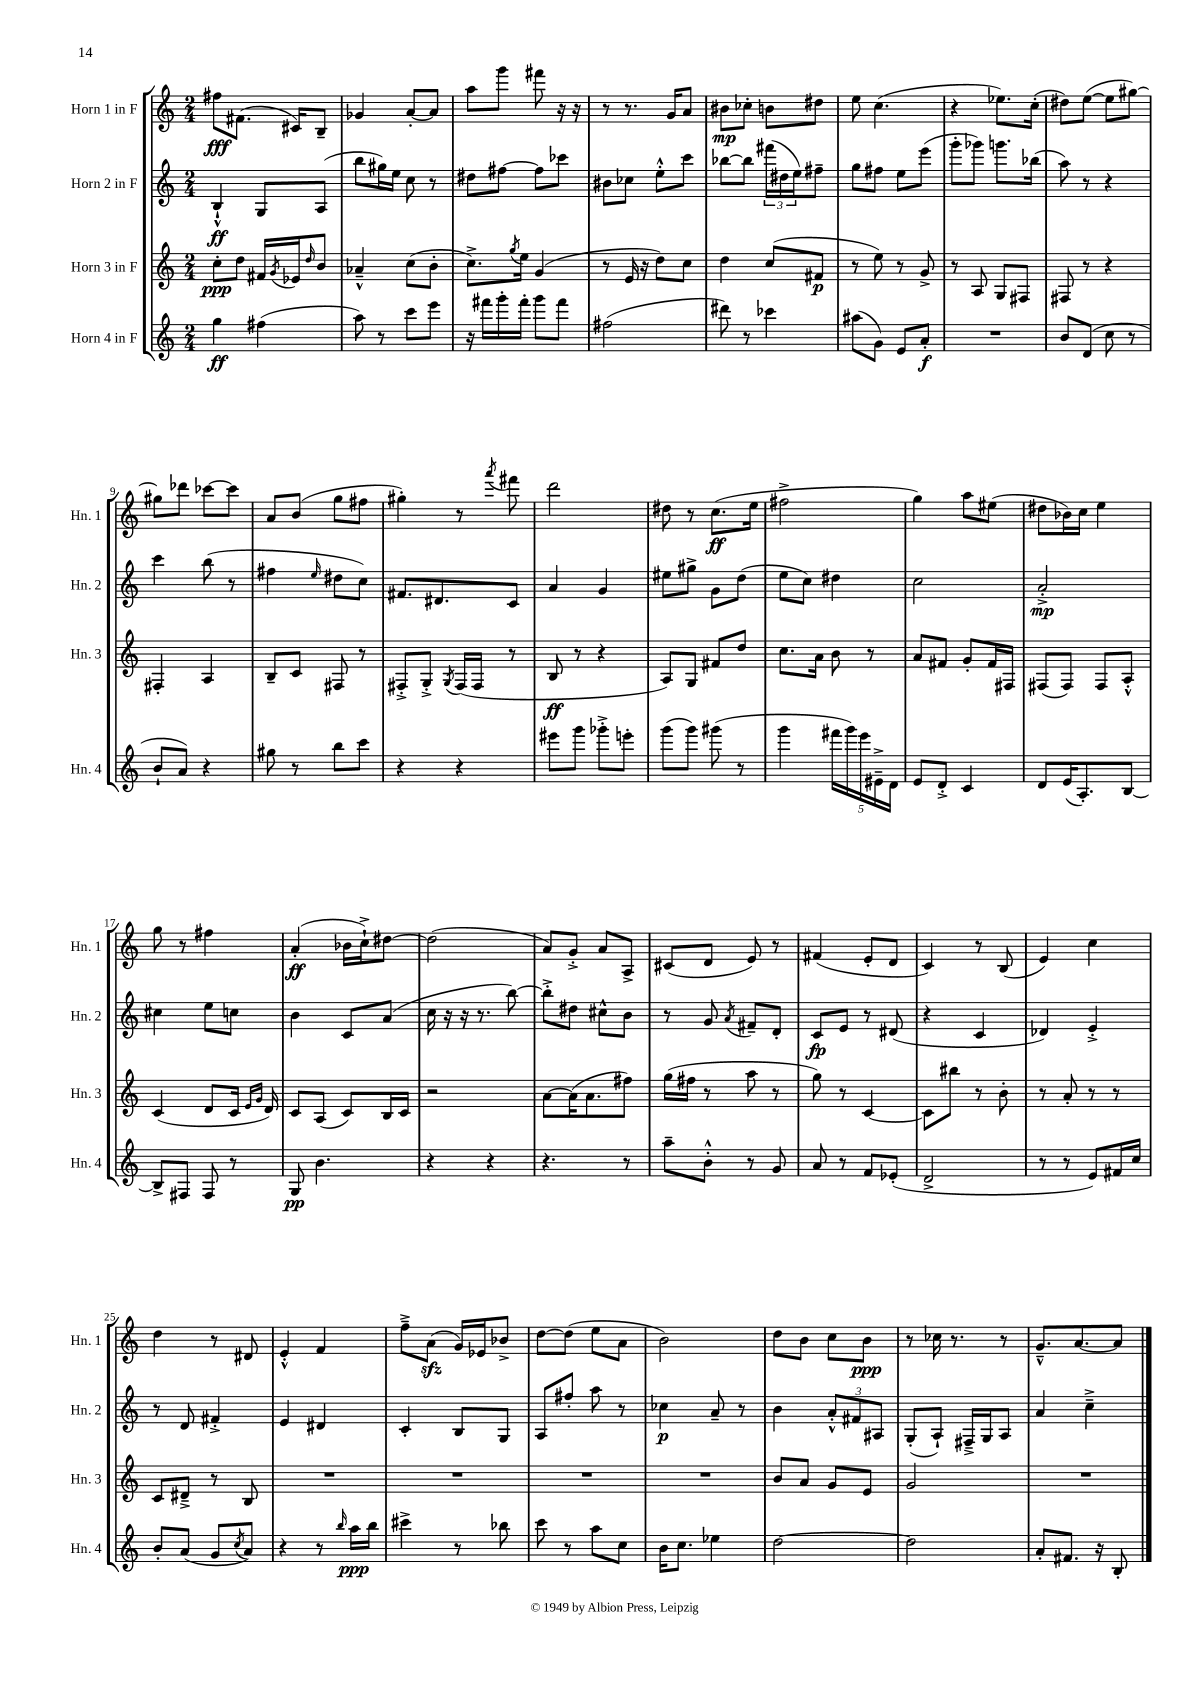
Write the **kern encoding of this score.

**kern	**kern	**kern	**kern
*staff4	*staff3	*staff2	*staff1
*clefG2	*clefG2	*clefG2	*clefG2
*k[]	*k[]	*k[]	*k[]
*M2/4	*M2/4	*M2/4	*M2/4
4gg\	8cc'\L	4B`^^/	8ff#\L
.	8dd\J	.	(8.f#\J
(4ff#\	16f#/LL	8G/L	.
.	8qg/	.	.
.	16e-/J	.	16c#/LK)
.	16qqdd/	.	.
.	8b/J	(8A/J	8B~/J
=	=	=	=
8aa\)	4a-~^^/	8bb\L	4g-/
8r	.	16gg#\L)	.
.	.	16ee\JJ	.
8ccc\L	(8cc\L	8cc\	[8a'/L
8eee\J	8b'\J	8r	8a/]J
=	=	=	=
16r	8.cc^\L)	8dd#\L	8aa\L
16fff#\LL	.	.	.
16ggg'\	.	[8ff#\J	8ggg\J
.	8qgg/	.	.
16fff#'\JJ	16ee\Jk	.	.
8ggg\L	(4g/	8ff#\]L	8fff#\
8fff#\J	.	8ccc-\J	16r
.	.	.	16r
=	=	=	=
(2ff#\	8r	8b#\L	8r
.	16e/	8cc-\J	8.r
.	16r	.	.
.	8dd\L)	8ee'^^\L	.
.	.	.	16g/LK
.	8cc\J	8ccc\J	8a/J
=	=	=	=
8ddd#\)	4dd\	[8bb-\L	8b#\L
8r	.	8bb-\]J	8cc-'\J
4ccc-\	(8cc/L	(24fff#\LL	8b\L
.	.	24dd#\	.
.	.	24ee\J)	.
.	8f#/J	8ff#~\J	8dd#\J
=	=	=	=
(8aa#\L	8r	8gg\L	8ee\
8g\J)	8ee\)	8ff#\J	(4.cc\
8e/L	8r	8ee\L	.
8a'/J	8g^/	(8eee\J	.
=	=	=	=
2r	8r	8ggg'\L	4r
.	8A/	8ggg-\J)	.
.	8G/L	8.ggg\L	8.ee-\L)
.	8F#/J	.	.
.	.	(16bb-\Jk	(16cc'\Jk
=	=	=	=
8b/L	8F#/	8aa\)	8dd#\L)
(8d/J	8r	8r	([8ee\J
8cc\	4r	4r	8ee\]L
8r	.	.	[8gg#\J)
=	=	=	=
8b`/L	4F#'/	4ccc\	8gg#\]L
8a/J)	.	.	8ddd-\J
4r	4A/	(8bb\	[8ccc-\L
.	.	8r	8ccc-\]J
=	=	=	=
8gg#\	8B~/L	4ff#\	8a/L
8r	8c/J	.	(8b/J
.	.	16qqee/	.
8bb\L	8F#/	8dd#\L	8gg\L
8ccc\J	8r	8cc\J)	8ff#\J
=	=	=	=
4r	8F#'^/L	8.f#/L	4gg#'\)
.	8G'^/J	.	.
.	.	8.d#/	.
.	8qG/	.	.
4r	(16F#/LL	.	8r
.	16F#/JJ	.	.
.	.	.	8qaaa/
.	8r	8c/J	8fff#\
=	=	=	=
8eee#\L	8B/	4a/	2ddd\
8ggg\J	8r	.	.
8ggg-'^\L	4r	4g/	.
8eee'\J	.	.	.
=	=	=	=
(8ggg\L	8A/L)	8ee#\L	8dd#\
8ggg\J)	8G/J	8gg#^\J	8r
(8ggg#\	8f#/L	8g\L	(8.cc\L
8r	8dd/J	(8dd\J	.
.	.	.	16ee\Jk
=	=	=	=
4ggg\	8.cc\L	8ee\L	2ff#^\
.	.	8cc\J)	.
.	16a\Jk	.	.
20fff#\LL	8b\	4dd#\	.
20ggg\)	.	.	.
20eee\	.	.	.
.	8r	.	.
20e#~^\	.	.	.
20d\JJ	.	.	.
=	=	=	=
8e/L	8a/L	2cc\	4gg\)
8d'^/J	8f#/J	.	.
4c/	8g'/L	.	8aa\L
.	16f#/L	.	(8ee#\J
.	16F#/JJ	.	.
=	=	=	=
8d/L	(8F#/L	2a'^/	8dd#\L
(16e/K	8F#/J)	.	16b-\L)
8.A'/)	.	.	16cc\JJ
.	8F#/L	.	4ee\
[8B/J	8A'^^/J	.	.
=	=	=	=
8B^/]L	(4c/	4cc#\	8gg\
8F#/J	.	.	8r
8F#/	8d/L	8ee\L	4ff#\
8r	16c/Jk	8cc\J	.
.	16qqe/LL	.	.
.	16qqg/JJ	.	.
.	16d/)	.	.
=	=	=	=
8G/	8c/L	4b\	(4a'/
4.b\	(8A/J	.	.
.	8c/L)	8c/L	16b-\LL
.	.	.	16cc`^\J)
.	16B/L	(8a/J	[8dd#\J
.	16c/JJ	.	.
=	=	=	=
4r	2r	16cc\	(2dd#\]
.	.	16r	.
.	.	16r	.
.	.	8.r	.
4r	.	.	.
.	.	[8bb\)	.
=	=	=	=
4.r	[8a\L	8bb'^\]L	8a/L)
.	(16a\]K	8dd#\J	8g'^/J
.	8.a\	.	.
.	.	8cc#^^\L	8a/L
8r	8ff#\J)	8b\J	8A^/J
=	=	=	=
8aa~\L	(16gg\LL	8r	(8c#/L
.	16ff#\JJ	.	.
8b'^^\J	8r	8g/	8d/J
.	.	8qa/	.
8r	8aa\	8f#~/L	8e/)
8g/	8r	8d'/J	8r
=	=	=	=
8a/	8gg\)	8c/L	(4f#/
8r	8r	8e/J	.
8f/L	[4c/	8r	8e'/L
(8e-'/J	.	(8d#/	8d/J
=	=	=	=
2d^/	8c\]L	4r	4c/)
.	8bb#\J	.	.
.	8r	4c/	8r
.	8b'\	.	(8B/
=	=	=	=
8r	8r	4d-/)	4e/)
8r	8a'/	.	.
8e/L)	8r	4e'^/	4cc\
16f#/L	8r	.	.
16cc/JJ	.	.	.
=	=	=	=
8b'/L	8c/L	8r	4dd\
(8a/J	8d#~^/J	8d/	.
8g/L	8r	4f#'^/	8r
8qcc/	.	.	.
8a/J)	8B/	.	8d#/
=	=	=	=
4r	2r	4e/	4e'^^/
8r	.	4d#/	4f/
16qqbb/	.	.	.
16aa\LL	.	.	.
16bb\JJ	.	.	.
=	=	=	=
4ccc#^\	2r	4c'/	8ff~^\L
.	.	.	(8a\J
8r	.	8B/L	16g/LL)
.	.	.	16e-/J
8bb-\	.	8G/J	8b-^/J
=	=	=	=
8ccc\	2r	8A/L	[8dd\L
8r	.	8ff#'/J	(8dd\]J
8aa\L	.	8aa\	8ee\L
8cc\J	.	8r	8a\J
=	=	=	=
16b\LK	2r	4cc-\	2b\)
8.cc\J	.	.	.
4ee-\	.	8a~/	.
.	.	8r	.
=	=	=	=
[2dd\	8b/L	4b\	8dd\L
.	8a/J	.	8b\J
.	8g/L	12a'^^/L	8cc\L
.	.	12f#/	.
.	8e/J	.	8b\J
.	.	12A#/J	.
=	=	=	=
2dd\]	2g/	(8G'/L	8r
.	.	8A`/J)	16cc-\
.	.	.	8.r
.	.	16F#~^/LL	.
.	.	16G/J	.
.	.	8A/J	8r
=	=	=	=
8a'/L	2r	4a/	8.g~^^/L
8.f#/J	.	.	.
.	.	.	[8.a/
.	.	4cc~^\	.
16r	.	.	.
8B'/	.	.	8a/]J
==	==	==	==
*-	*-	*-	*-
